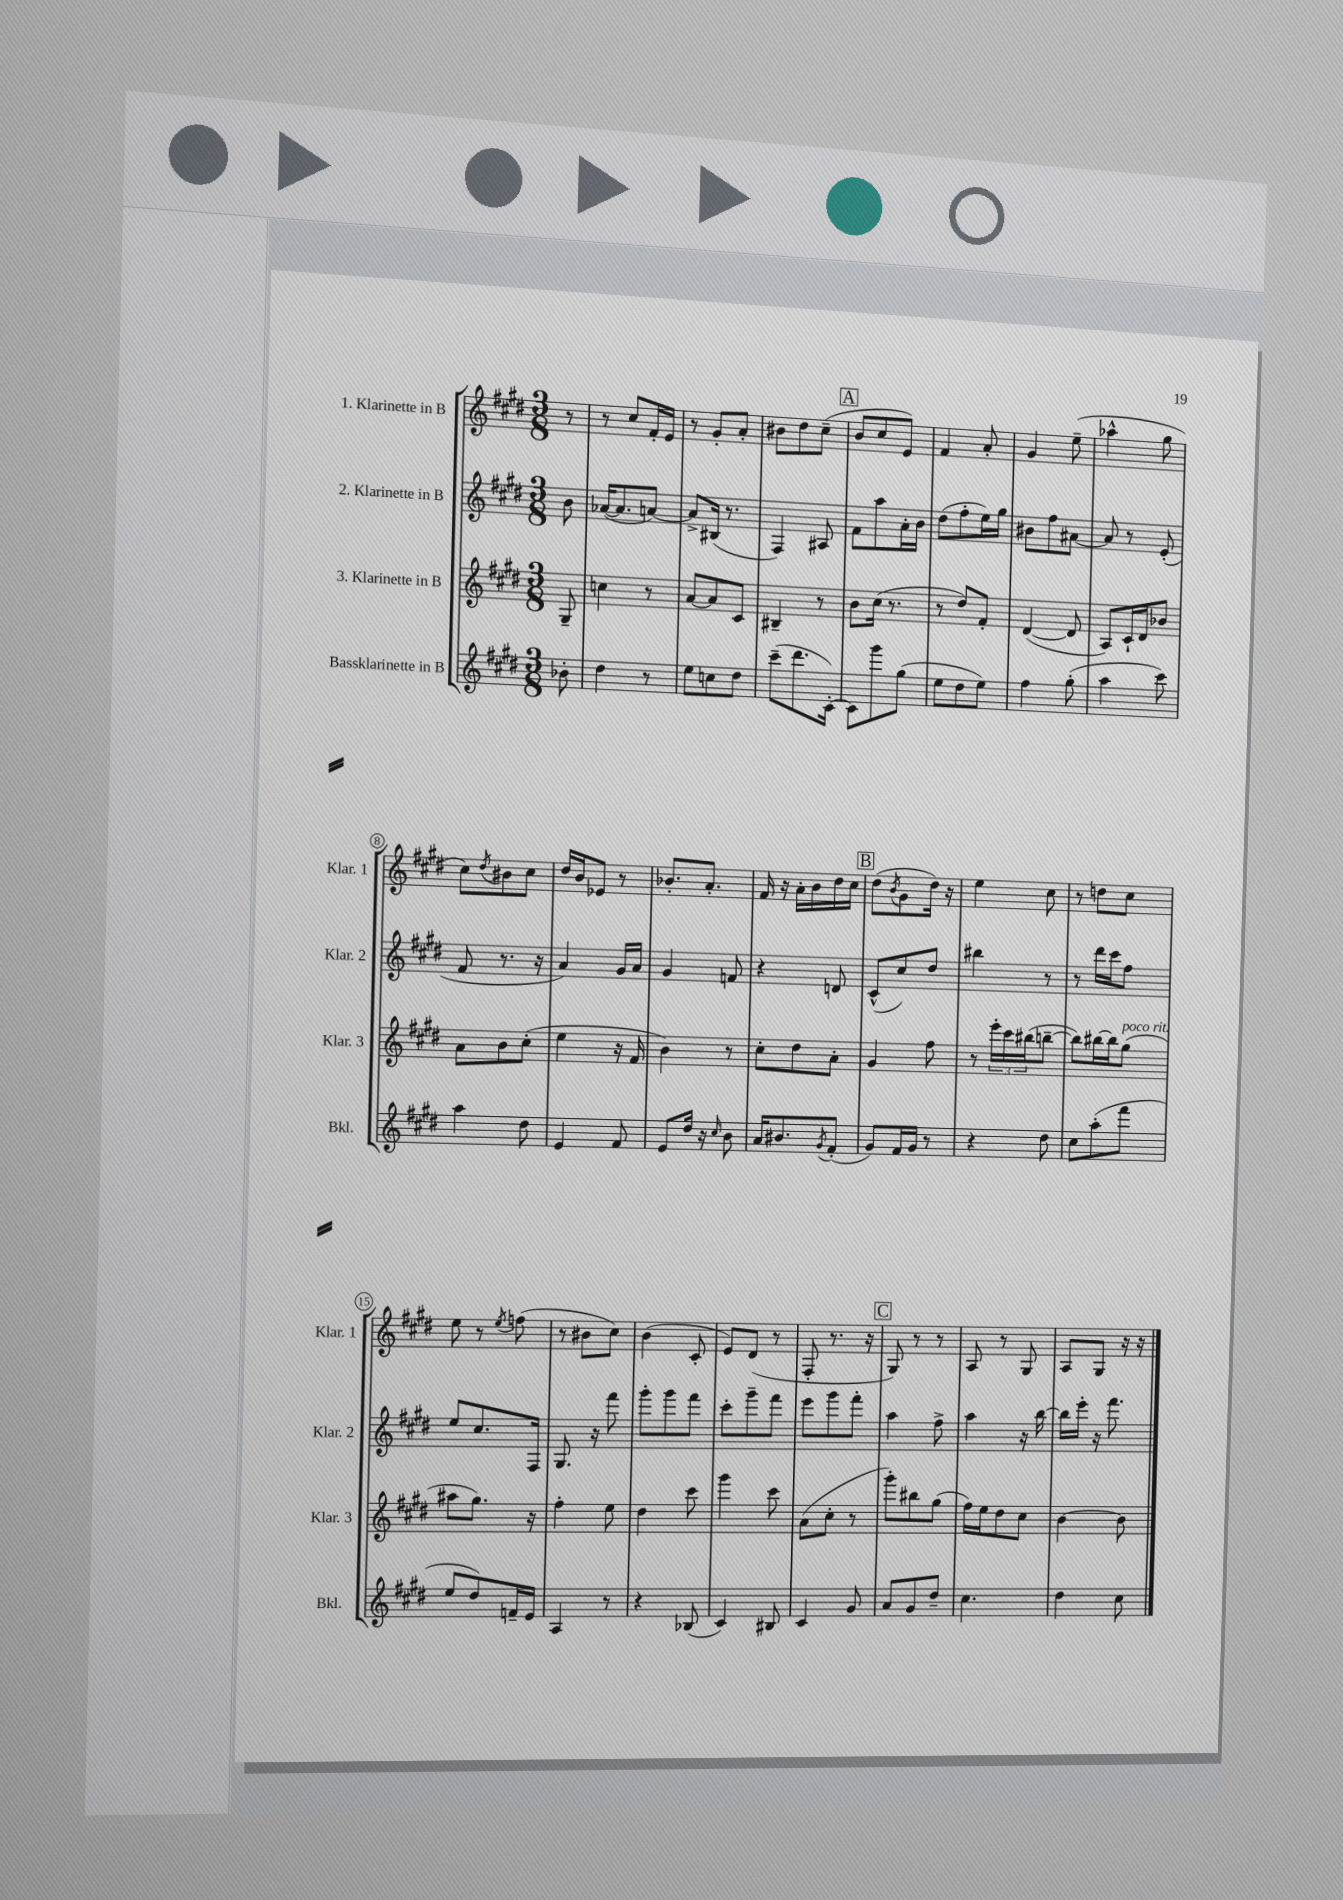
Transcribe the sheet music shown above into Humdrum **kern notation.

**kern	**kern	**kern	**kern
*staff4	*staff3	*staff2	*staff1
*clefG2	*clefG2	*clefG2	*clefG2
*k[f#c#g#d#]	*k[f#c#g#d#]	*k[f#c#g#d#]	*k[f#c#g#d#]
*M3/8	*M3/8	*M3/8	*M3/8
8b-'	8G#~	8b	8r
=	=	=	=
4dd#	4cc	([16a-	8r
.	.	8.a-]	.
.	.	.	8cc#
8r	8r	[8a)	16f#'
.	.	.	16e
=	=	=	=
8ee	[8a	8a^]	8r
8cc	8a]	(16B#	8g#'
.	.	8.r	.
8dd#	8c#	.	8a'
=	=	=	=
(8ccc#~	4B#~	4F#)	8b#
8.ddd#	.	.	8dd#
.	8r	8A#	(8cc#~
[16c#')	.	.	.
=	=	=	=
8c#]	8b	8f#	8b
8ggg#	(16cc#	8aa	8cc#
.	8.r	.	.
(8gg#	.	16a'	8e)
.	.	16b	.
=	=	=	=
8ee	8r	(8dd#	4f#
8dd#	8dd#)	8ff#'	.
8ee)	8f#'	16ee)	8a'
.	.	16gg#	.
=	=	=	=
4ff#	([4d#	8b#	4g#
.	.	8ff#	.
(8gg#'	8d#]	[8a#	(8ee~
=	=	=	=
4aa	8A)	8a#]	4aa-^^
.	16c#`	8r	.
.	16d#	.	.
8ccc#)	8b-	(8e'	8gg#
=	=	=	=
4aa	8a	8f#	8cc#)
.	.	.	8qdd#
.	8b	8.r	8b#
8dd#	(8cc#'	.	8cc#
.	.	16r	.
=	=	=	=
4e	4ee	4a)	16dd#
.	.	.	16b
.	.	.	8e-
8f#	16r	16g#	8r
.	16f#	16a	.
=	=	=	=
8e	4b)	4g#	8.b-'
16dd#	.	.	.
16r	.	.	8.a'
16qqcc#	.	.	.
8b	8r	8f	.
=	=	=	=
16a	8cc#'	4r	16f#
8.b#	.	.	16r
.	8dd#	.	16a'
.	.	.	16b
8qg#	.	.	.
(8f#'	8a'	8d	16dd#
.	.	.	16cc#
=	=	=	=
8g#)	4g#	(8c#^^	(8dd#
.	.	.	8qb
16f#	.	8cc#)	8g#
16g#	.	.	.
8r	8ff#	8dd#	16dd#)
.	.	.	16r
=	=	=	=
4r	8r	4bb#	4ee
.	24eee'	.	.
.	24ccc#	.	.
.	(24bb#	.	.
8dd#	[8bb~	8r	8cc#
=	=	=	=
8cc#	8bb])	8r	8r
(8aa'	[16bb#	16ddd#	8dd
.	16bb#]	16ccc#	.
8fff#	(8gg#	8ff#	8cc#
=	=	=	=
8ee	8aa#	8ee	8ee
8dd#)	8.gg#)	8.cc#	8r
.	.	.	8qee
16f~	.	.	(8ff
16e	16r	16F#	.
=	=	=	=
4A	4ff#'	8.G#	8r
.	.	.	8b#
.	.	16r	.
8r	8ee	8fff#	8cc#)
=	=	=	=
4r	4dd#	8ggg#'	(4b
.	.	8ggg#	.
(8B-	8ccc#	8fff#	8c#'
=	=	=	=
4c#)	4ggg#	8ccc#'	8e)
.	.	8ggg#~	(8d#
8B#	8ccc#	8fff#	8r
=	=	=	=
4c#	(8a	8eee	8F#'
.	8cc#'	8ggg#	8.r
8g#	8r	8fff#'	.
.	.	.	16r
=	=	=	=
8a	8ggg#')	4aa	8G#)
8g#	8bb#	.	8r
8dd#~	(8gg#	8ff#^	8r
=	=	=	=
4.cc#	16ff#)	4aa	8A
.	16ee	.	.
.	8dd#	.	8r
.	8cc#	16r	8G#
.	.	[16bb	.
=	=	=	=
4dd#	[4b	16bb]	8A
.	.	16eee'	.
.	.	16r	8G#
.	.	8.fff#	.
8cc#	8b]	.	16r
.	.	.	16r
==	==	==	==
*-	*-	*-	*-
